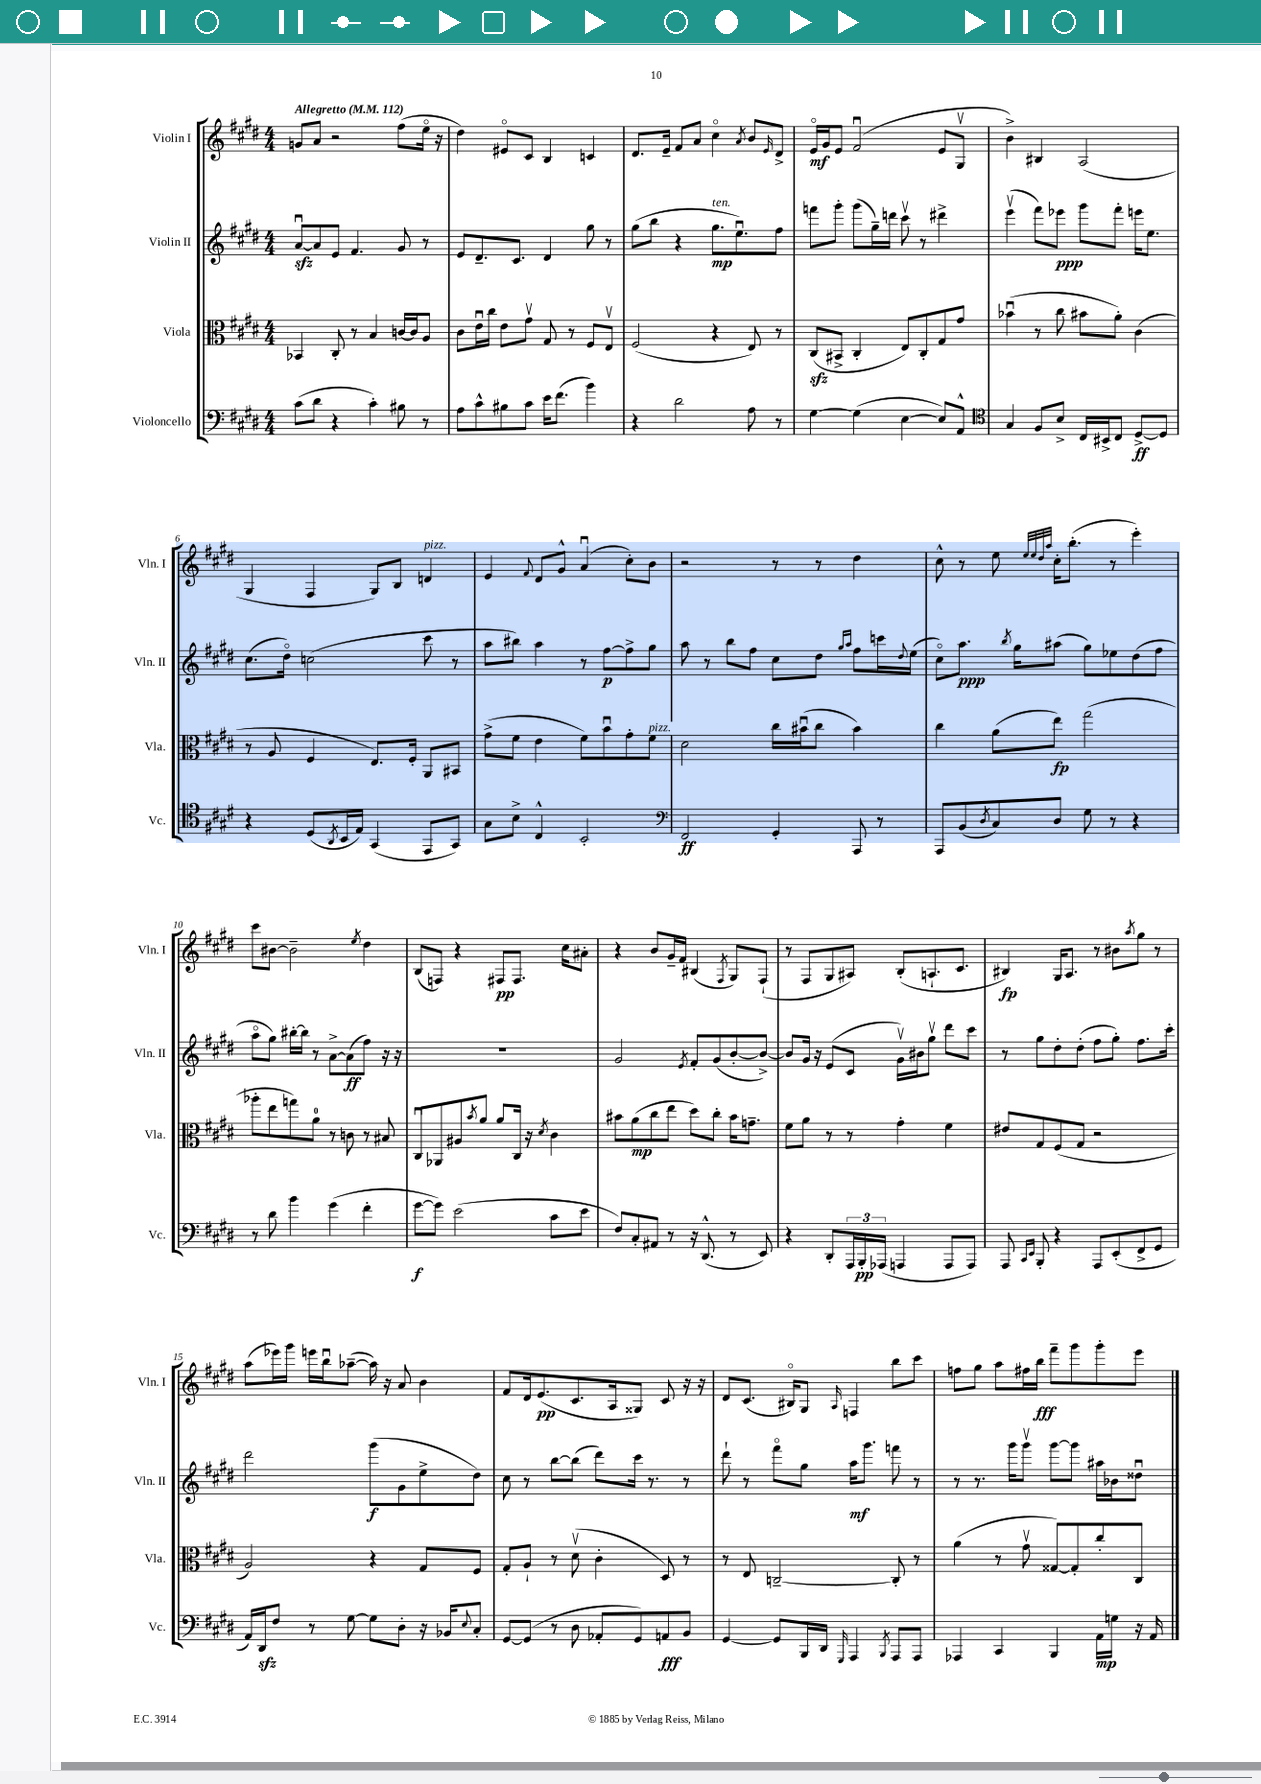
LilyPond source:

<<
\new StaffGroup <<
\new Staff = "s0" \with { instrumentName = "Violin I" shortInstrumentName = "Vln. I" } {
    \clef treble \key e \major \numericTimeSignature \time 4/4 \tempo "Allegretto" 4 = 112
    g'8 a'8 r2 fis''8( e''16\flageolet r16 |
    dis''4) eis'8\flageolet cis'8 b4 c'4 |
    dis'8. e'16-- fis'8 a'8 cis''4\flageolet \acciaccatura { a'8 } b'8 \grace { e'16 } dis'8-> |
    e'16\flageolet\mf gis'16 e'8 fis'2\downbow( e'8 gis8\upbow |
    b'4->) bis4 a2( |
    gis4 fis4 gis8) b8 d'4^\markup { \italic "pizz." } |
    e'4 \appoggiatura { fis'8 } dis'8 gis'8-^ a'4\downbow( cis''8-.) b'8 |
    r2 r8 r8 dis''4 |
    cis''8-^ r8 e''8 \grace { e''32 e''32 dis''32 a''32 } cis''16-. b''8.-.( r8 e'''4-.) |
    cis'''8 bis'8~ bis'2-- \acciaccatura { e''8 } dis''4 |
    b8( f8) r4 fis8\pp fis8. cis''16 ais'8-. |
    r4 b'8 gis'16-- fis'16 bis4( \acciaccatura { fis8 } gis8) fis8-!( |
    r8 fis8 gis8 ais8) b8-.( a8.-! cis'8. |
    bis4\fp) gis16 a8. r8 bis'8 \acciaccatura { a''8 } gis''8 r8 |
    a''8( ees'''16) gis'''16 e'''16 b''16\downbow aes''8~--( aes''16) r16 a'8 b'4 |
    fis'8 dis'16 e'8.\pp( cis'8. a16 gisis8) cis'8 r16 r16 |
    dis'8 cis'8.( bis16\flageolet) gis8 \grace { a16 } f4 b''8 cis'''8 |
    f''8 gis''8 a''8 fis''16 b''16\fff fis'''8-- gis'''8 gis'''8-. e'''8 \bar "|." |
}
\new Staff = "s1" \with { instrumentName = "Violin II" shortInstrumentName = "Vln. II" } {
    \clef treble \key e \major \numericTimeSignature \time 4/4
    a'8~\downbow\sfz a'8 e'8 fis'4. gis'8 r8 |
    e'8 dis'8.-- cis'8. dis'4 gis''8 r8 |
    gis''8( b''8 r4 gis''8.\mp^\markup { \italic "ten." } e''8.\downbow) fis''8 |
    f'''8 gis'''8-. gis'''8( gis''16--) d'''16 cis'''8\upbow r8 dis'''4-> |
    e'''4\upbow( fis'''8) ees'''8\ppp gis'''8 fis'''8-. e'''16 e''8. |
    cis''8.( dis''16\flageolet) c''2( cis'''8 r8 |
    a''8 bis''8) a''4 r8 fis''8~\p fis''8-> gis''8 |
    a''8 r8 b''8 fis''8 cis''8 dis''8 \grace { gis''16 a''16 } fis''8 c'''16 \appoggiatura { dis''8 } e''16( |
    cis''8\flageolet) a''8.\ppp \acciaccatura { b''8 } gis''16 ais''8( gis''8) ees''8 dis''8( fis''8 |
    a''8\flageolet gis''8) bis''16~-. bis''16 r8 a'8~-> a'8\ff( fis''8) r16 r16 |
    R1 |
    gis'2 \acciaccatura { e'8 } fis'8-. gis'8( b'8~-. b'8~->) |
    b'8 gis'16 r16 e'8( cis'8 gis'16\upbow) bis'16 gis''8\upbow dis'''8 cis'''8 |
    r8 gis''8 dis''8-. dis''8-.( fis''8 gis''8-.) fis''8. cis'''16-. |
    dis'''2 gis'''8\f( gis'8 e''8-> dis''8) |
    cis''8 r8 b''8~ b''8( dis'''8) cis'''16 r8. r8 |
    dis'''8-! r8 fis'''8\flageolet gis''8 a''16\mf gis'''8. f'''8 r8 |
    r8 r8. gis'''16 gis'''8\upbow gis'''8~ gis'''8 ais''16 bes'16 disis''8\downbow \bar "|." |
}
\new Staff = "s2" \with { instrumentName = "Viola" shortInstrumentName = "Vla." } {
    \clef alto \key e \major \numericTimeSignature \time 4/4
    bes,4 cis8-. r8 b4 c'16~ c'16 a8 |
    cis'8 e'16\downbow cis''16 e'8 gis'8\upbow gis8 r8 fis8 e8\upbow |
    fis2( r4 e8) r8 |
    cis8\sfz( bis,8-> cis4-. e8) cis8-. gis8 gis'8 |
    bes'4\downbow( r8 cis''8 bis'8 a'8-.) cis'4( |
    r8 a8 fis4 e8.) fis16-. a,8 bis,8 |
    gis'8->( fis'8 e'4 fis'8) b'8\downbow gis'8-. fis'8^\markup { \italic "pizz." } |
    dis'2 cis''16 bis'16\downbow( cis''8 bis'4) |
    cis''4 a'8( e''8\fp) gis''2( |
    aes''8-. e''8 g''8) a'8-0 r8 c'8 r8 bis8 |
    cis8\downbow aes,8 ais8 \acciaccatura { b'8 } a'8 a'8 cis16 r16 \acciaccatura { dis'8 } cis'4 |
    bis'8 a'8\mp( cis''8 e''8 dis''8) cis''8-. bis'16 g'8.-- |
    fis'8 a'8 r8 r8 gis'4-. fis'4 |
    eis'8 gis8 fis8( gis8 r2 |
    a2) r4 gis8 fis8 |
    gis8-. a8-! r8 dis'8\upbow( cis'4-. dis8) r8 |
    r8 e8 c2~-- c8-. r8 |
    a'4( r8 gis'8\upbow gisis8~) gisis8-. cis''8-. cis8 \bar "|." |
}
\new Staff = "s3" \with { instrumentName = "Violoncello" shortInstrumentName = "Vc." } {
    \clef bass \key e \major \numericTimeSignature \time 4/4
    cis'8( dis'8 r4 cis'4-.) bis8 r8 |
    a8 cis'8-^ bis8 cis'8 e'16 fis'8.( b'4) |
    r4 dis'2 a8 r8 |
    gis4~ gis4( e4~ e8) a,8-^ |
    \clef tenor gis4 fis8 b8-> cis16 bis,16-> cis8 dis8~->\ff dis8 |
    r4 dis8( \acciaccatura { a,8 } b,16 e16) gis,4( e,8 gis,8) |
    gis8 b8-> cis4-^ b,2-. |
    \clef bass fis,2\ff gis,4-. a,,8 r8 |
    a,,8 b,8( \acciaccatura { dis8 } cis8) dis8 gis8 r8 r4 |
    r8 dis'8 b'4 gis'4( fis'4-. |
    gis'8~\f gis'8) e'2( cis'8 e'8 |
    fis8) cis8-. ais,8 r8 r16 dis,8.-^( r8 e,8) |
    r4 dis,8-. \tuplet 3/2 { a,,16 b,,16-.\pp aes,,16( } a,,4 a,,8 a,,8) |
    a,,8 \grace { cis,16 e,16 } b,,8-. r4 a,,8 e,8-.( fis,8-> gis,8 |
    a,16) dis,16\sfz fis8 r8 gis8~ gis8 dis8-. r16 bes,16 \appoggiatura { e8 } cis8-. |
    gis,8~ gis,8( r8 dis8 aes,8-. gis,8) a,8\fff b,8 |
    gis,4~ gis,8 b,,16 dis,16 \grace { gis,,16 } a,,4 \acciaccatura { b,,8 } a,,8 a,,8 |
    aes,,4 cis,4 b,,4 a,16\mp g16 r16 a,16 \bar "|." |
}
>>
>>
